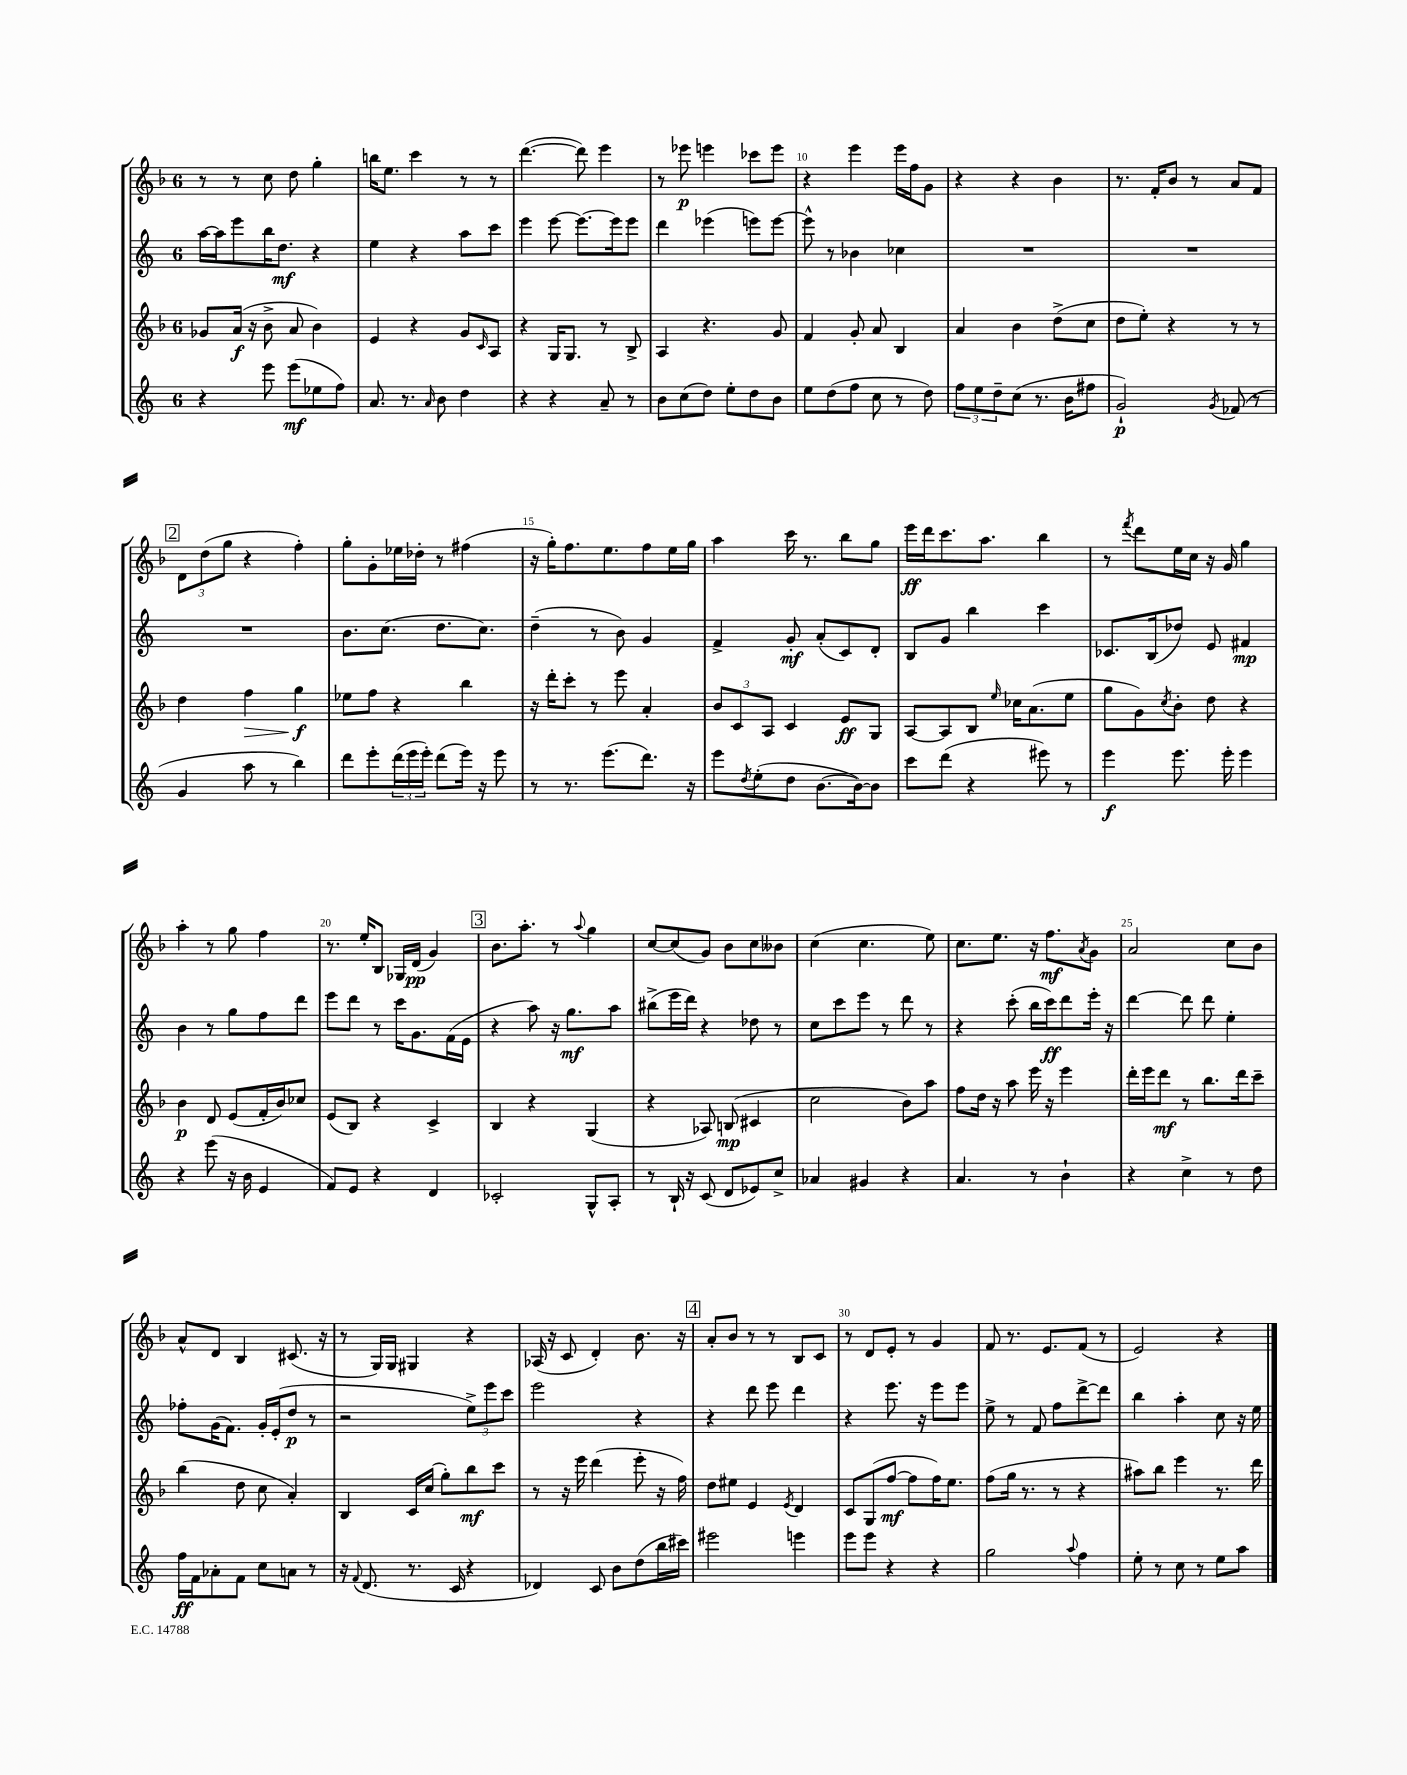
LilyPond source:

<<
\new StaffGroup <<
\new Staff = "s0" {
    \clef treble \key f \major \once \override Staff.TimeSignature.style = #'single-digit \time 6/8
    r8 r8 c''8 d''8 g''4-. |
    b''16 e''8. c'''4 r8 r8 |
    d'''4.~( d'''8) e'''4 |
    r8 ees'''8\p e'''4 ces'''8 e'''8 |
    r4 e'''4 e'''16 f''16 g'8 |
    r4 r4 bes'4 |
    r8. f'16-. bes'8 r8 a'8 f'8 |
    \mark \markup { \box "2" } \tuplet 3/2 { d'8 d''8( g''8 } r4 f''4-.) |
    g''8-. g'8-. ees''16 des''16-. r8 fis''4( |
    r16 g''16-.) f''8. e''8. f''8 e''16 g''16 |
    a''4 c'''16 r8. bes''8 g''8 |
    e'''16\ff d'''16 c'''8. a''8. bes''4 |
    r8 \acciaccatura { f'''8 } d'''8 e''16 c''16 r16 g'16 g''4 |
    a''4-. r8 g''8 f''4 |
    r8. e''16-. bes8 ges16 d'16\pp( g'4) |
    \mark \markup { \box "3" } bes'8. a''8.-. r8 \appoggiatura { a''8 } g''4 |
    c''8~ c''8( g'8) bes'8 c''8 beses'8 |
    c''4( c''4. e''8) |
    c''8. e''8. r16 f''8.\mf \acciaccatura { a'8 } g'8 |
    a'2 c''8 bes'8 |
    a'8-^ d'8 bes4 cis'8.( r16 |
    r8 g16) g16 gis4 r4 |
    aes16( r16 c'8 d'4-.) bes'8. r16 |
    \mark \markup { \box "4" } a'8-. bes'8 r8 r8 bes8 c'8 |
    r8 d'8 e'8-. r8 g'4 |
    f'8 r8. e'8. f'8( r8 |
    e'2) r4 \bar "|." |
}
\new Staff = "s1" {
    \clef treble \key c \major \once \override Staff.TimeSignature.style = #'single-digit \time 6/8
    a''16~ a''16 e'''8 b''16 d''8.\mf r4 |
    e''4 r4 a''8 c'''8 |
    e'''4 e'''8~ e'''8.~ e'''16 e'''8 |
    d'''4 ees'''4( e'''8) e'''8~ |
    e'''8-^ r8 bes'4 ces''4 |
    R2. |
    R2. |
    \mark \markup { \box "2" } R2. |
    b'8. c''8.( d''8. c''8.) |
    d''4--( r8 b'8) g'4 |
    f'4-> g'8-.\mf a'8-.( c'8) d'8-. |
    b8 g'8 b''4 c'''4 |
    ces'8. b16( des''8) e'8 fis'4\mp |
    b'4 r8 g''8 f''8 d'''8 |
    e'''8 d'''8 r8 c'''16 g'8. f'16( e'16 |
    \mark \markup { \box "3" } r4 a''8) r16 g''8.\mf a''8 |
    bis''8->( e'''16 d'''16) r4 des''8 r8 |
    c''8 c'''8 e'''8 r8 d'''8 r8 |
    r4 c'''8-.( b''16 c'''16\ff) d'''8 e'''16-. r16 |
    d'''4~ d'''8 d'''8 e''4-. |
    fes''8-. g'16( f'8.) g'16-. e'16-.( d''8\p r8 |
    r2 \tuplet 3/2 { e''8->) e'''8 c'''8 } |
    e'''2 r4 |
    \mark \markup { \box "4" } r4 d'''8 e'''8 d'''4 |
    r4 e'''8. r16 e'''8 e'''8 |
    e''8-> r8 f'8 f''8 d'''8~-> d'''8 |
    b''4 a''4-. c''8 r16 e''16 \bar "|." |
}
\new Staff = "s2" {
    \clef treble \key f \major \once \override Staff.TimeSignature.style = #'single-digit \time 6/8
    ges'8 a'16\f( r16 bes'8-> a'8 bes'4) |
    e'4 r4 g'8 \grace { c'16 } a8 |
    r4 g16 g8. r8 bes8-> |
    a4 r4. g'8 |
    f'4 g'8-. a'8 bes4 |
    a'4 bes'4 d''8->( c''8 |
    d''8 e''8-.) r4 r8 r8 |
    \mark \markup { \box "2" } d''4 f''4\> g''4\f\! |
    ees''8 f''8 r4 bes''4 |
    r16 d'''16-. c'''8-. r8 e'''8 a'4-. |
    \tuplet 3/2 { bes'8 c'8 a8 } c'4 e'8\ff g8 |
    a8~ a8 bes8 \grace { e''16 } ces''16 a'8.( e''8 |
    g''8 g'8) \acciaccatura { c''8 } bes'8-. d''8 r4 |
    bes'4\p d'8 e'8( f'16-. bes'16) ces''8 |
    e'8( bes8) r4 c'4-> |
    \mark \markup { \box "3" } bes4 r4 g4( |
    r4 aes8) b8\mp( cis'4 |
    c''2 bes'8) a''8 |
    f''8 d''16 r16 a''8 e'''16 r16 e'''4 |
    d'''16-. e'''16 d'''8\mf r8 bes''8. d'''16 c'''8-- |
    bes''4( d''8 c''8 a'4-.) |
    bes4 c'16 c''16( g''8-.) bes''8\mf c'''8 |
    r8 r16 e'''16 d'''4( e'''8-. r16 f''16) |
    \mark \markup { \box "4" } d''8 eis''8 e'4 \acciaccatura { e'8 } d'4 |
    c'8 g8( f''8~\mf f''8 f''16) e''8. |
    f''8( g''16 r8. r8 r4 |
    ais''8) bes''8 e'''4 r8. d'''16 \bar "|." |
}
\new Staff = "s3" {
    \clef treble \key c \major \once \override Staff.TimeSignature.style = #'single-digit \time 6/8
    r4 e'''8 e'''8\mf( ees''8 f''8) |
    a'8. r8. \grace { a'16 } b'8 d''4 |
    r4 r4 a'8-- r8 |
    b'8 c''8( d''8) e''8-. d''8 b'8 |
    e''8 d''8( f''8 c''8 r8 d''8) |
    \tuplet 3/2 { f''8 e''8 d''8-- } c''8( r8. b'16 fis''8 |
    g'2-!\p) \acciaccatura { g'8 } fes'8( r8 |
    \mark \markup { \box "2" } g'4 a''8 r8 b''4) |
    d'''8 e'''8-. \tuplet 3/2 { d'''16( e'''16 e'''16-.) } d'''8( e'''16) r16 e'''8 |
    r8 r8. e'''8.( d'''8.) r16 |
    e'''8 \acciaccatura { d''8 } e''8-.( d''8 b'8.~ b'16~) b'8 |
    c'''8 d'''8( r4 eis'''8) r8 |
    e'''4\f e'''8. e'''16-. e'''4 |
    r4 e'''8( r16 b'16 e'4 |
    f'8) e'8 r4 d'4 |
    \mark \markup { \box "3" } ces'2-. g8-^ a8-. |
    r8 b16-! r16 c'8( d'8 ees'8) c''8-> |
    aes'4 gis'4 r4 |
    a'4. r8 b'4-! |
    r4 c''4-> r8 d''8 |
    f''16\ff f'16 aes'8-. f'8 c''8 a'8 r8 |
    r16 \appoggiatura { f'8 } d'8.( r8. c'16 r4 |
    des'4) c'8 b'8 d''8( b''16 cis'''16) |
    \mark \markup { \box "4" } eis'''2 e'''4 |
    e'''8 e'''8 r4 r4 |
    g''2 \appoggiatura { a''8 } f''4 |
    e''8-. r8 c''8 r8 e''8 a''8 \bar "|." |
}
>>
>>
\layout { \context { \Score currentBarNumber = #6 \override BarNumber.break-visibility = ##(#f #t #t) barNumberVisibility = #(every-nth-bar-number-visible 5) } }
